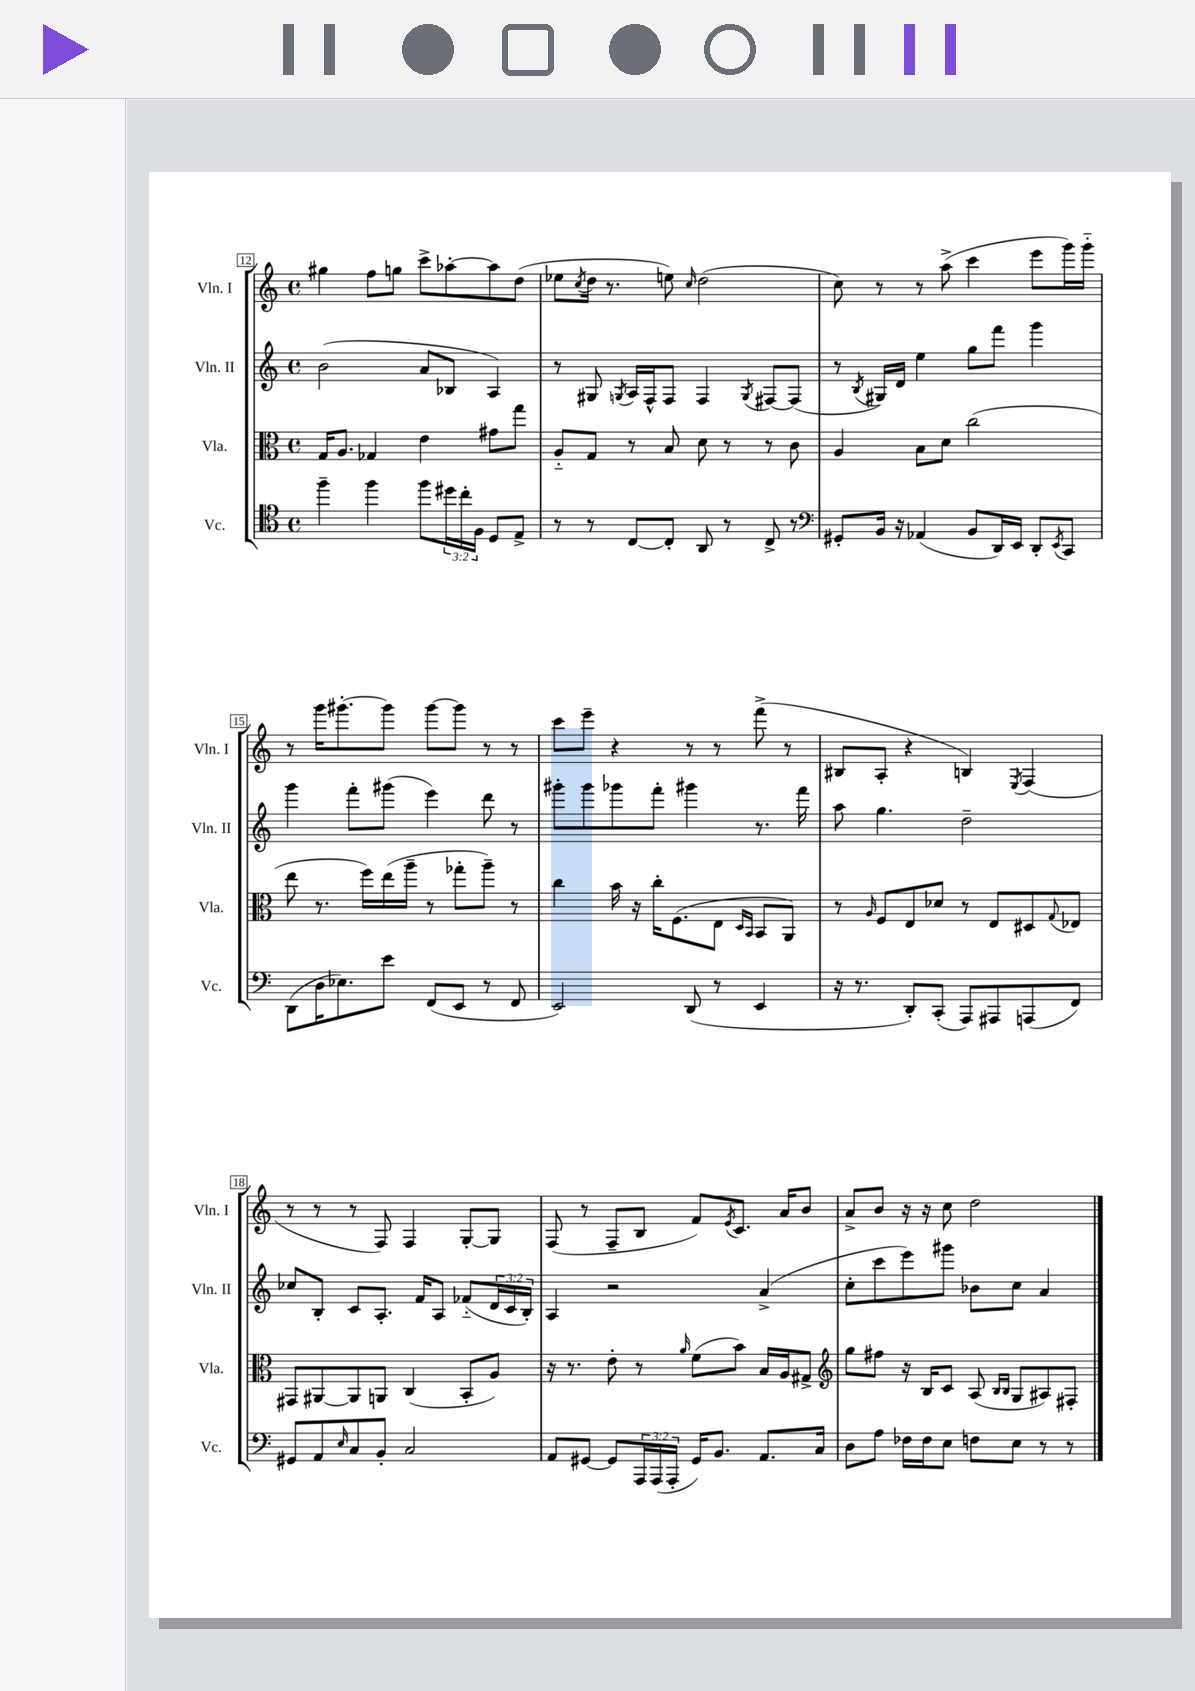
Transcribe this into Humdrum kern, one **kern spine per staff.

**kern	**kern	**kern	**kern
*staff4	*staff3	*staff2	*staff1
*clefC4	*clefC3	*clefG2	*clefG2
*k[]	*k[]	*k[]	*k[]
*M4/4	*M4/4	*M4/4	*M4/4
*met(c)	*met(c)	*met(c)	*met(c)
4ff~	16G	(2b	4gg#
.	8.A	.	.
4ff	4G-	.	8ff
.	.	.	8gg
8ff	4e	8a	8ccc^
24dd#	.	8B-	[8aa-'
24cc'	.	.	.
24F	.	.	.
8D	8g#	4A)	8aa-]
8E^	8gg	.	(8dd
=	=	=	=
8r	8A'~	8r	8ee-
.	.	.	8qcc
8r	8G	8G#	16dd
.	.	.	8.r
.	.	8qG	.
[8C	8r	16A	.
.	.	16F^^	.
8C']	8B	8F	8ee)
.	.	.	16qqcc
8AA	8d	4F	(2dd
8r	8r	.	.
.	.	8qG	.
8C^	8r	[8F#	.
8r	8c	(8F#]	.
=	=	=	=
*clefF4	*	*	*
8GG#'	4A	8r	8cc)
.	.	8qB	.
16BB	.	16G#)	8r
16r	.	16d	.
(4AA-	8B	4ee	8r
.	8d	.	(8aa^
8BB	(2cc	8gg	4ccc
16DD)	.	8fff	.
16EE	.	.	.
8DD'	.	4ggg	8eee
8qEE	.	.	.
8CC	.	.	16ggg)
.	.	.	16ggg'~
=	=	=	=
(8DD	8ee	4ggg	8r
16D	8.r	.	16ggg
8.E-)	.	.	[8.ggg#'
.	.	8fff'	.
.	16ff)	.	.
8e	(16ee	(8ggg#	8ggg#]
.	16aa~	.	.
(8FF	8r	4eee)	[8ggg#
8EE	8gg-'	.	8ggg#]
8r	8aa~)	8ddd	8r
8FF	8r	8r	8r
=	=	=	=
2EE)	4cc	8ggg#'	8ccc
.	.	8ggg#	8eee~
.	16b	8ggg-	4r
.	16r	.	.
.	16cc'	8fff'	.
.	(8.F	.	.
(8DD	.	4ggg#	8r
8r	8E	.	8r
.	16qqD	.	.
.	16qqBB	.	.
4EE	8BB	8.r	(8fff^
.	8AA)	.	8r
.	.	16fff	.
=	=	=	=
16r	8r	8aa	8B#
8.r	.	.	.
.	16qqA	.	.
.	8F	4.gg	8A'
8DD')	8E	.	4r
(8CC'	8d-	.	.
8AAA)	8r	2dd~	4B)
8AAA#	8E	.	.
.	.	.	8qE
(8AAA	8D#	.	(4F
.	8qqG	.	.
8FF)	8E-	.	.
=	=	=	=
8GG#	8GG#	8cc-	8r
8AA	[8AA#	8B'	8r
16qqE	.	.	.
8C	8AA#]	8c	8r
8BB'	8AA	8.A'	8F)
2C	(4C	.	4F
.	.	16f	.
.	.	8A	.
.	8BB'	(8f-'~	[8G'
.	8A)	24d	8G]
.	.	24c	.
.	.	24B')	.
=	=	=	=
8AA	16r	4A	(8F
.	8.r	.	.
[8GG#	.	.	8r
8GG#]	8e'	2r	8F~
24AAA	8r	.	8B
(24AAA	.	.	.
24AAA'	.	.	.
.	16qqa	.	.
16GG#)	(8f	.	8f)
8.BB	.	.	.
.	.	.	8qe
.	8b)	.	8.c
8.AA	16B	(4a^	.
.	16A	.	16a
.	8G#^	.	8b
16C	.	.	.
=	=	=	=
*	*clefG2	*	*
8D	8gg	8cc'	8a^
8A	8ff#	8ccc	8b
16F-	16r	8eee)	16r
16F-	16B	.	16r
8E	8c	8ggg#	8cc
8F	(8A	8b-	2dd
.	16qqB	.	.
.	16qqB	.	.
8E	8G	8cc	.
8r	8A#)	4a	.
8r	8F#'	.	.
==	==	==	==
*-	*-	*-	*-
